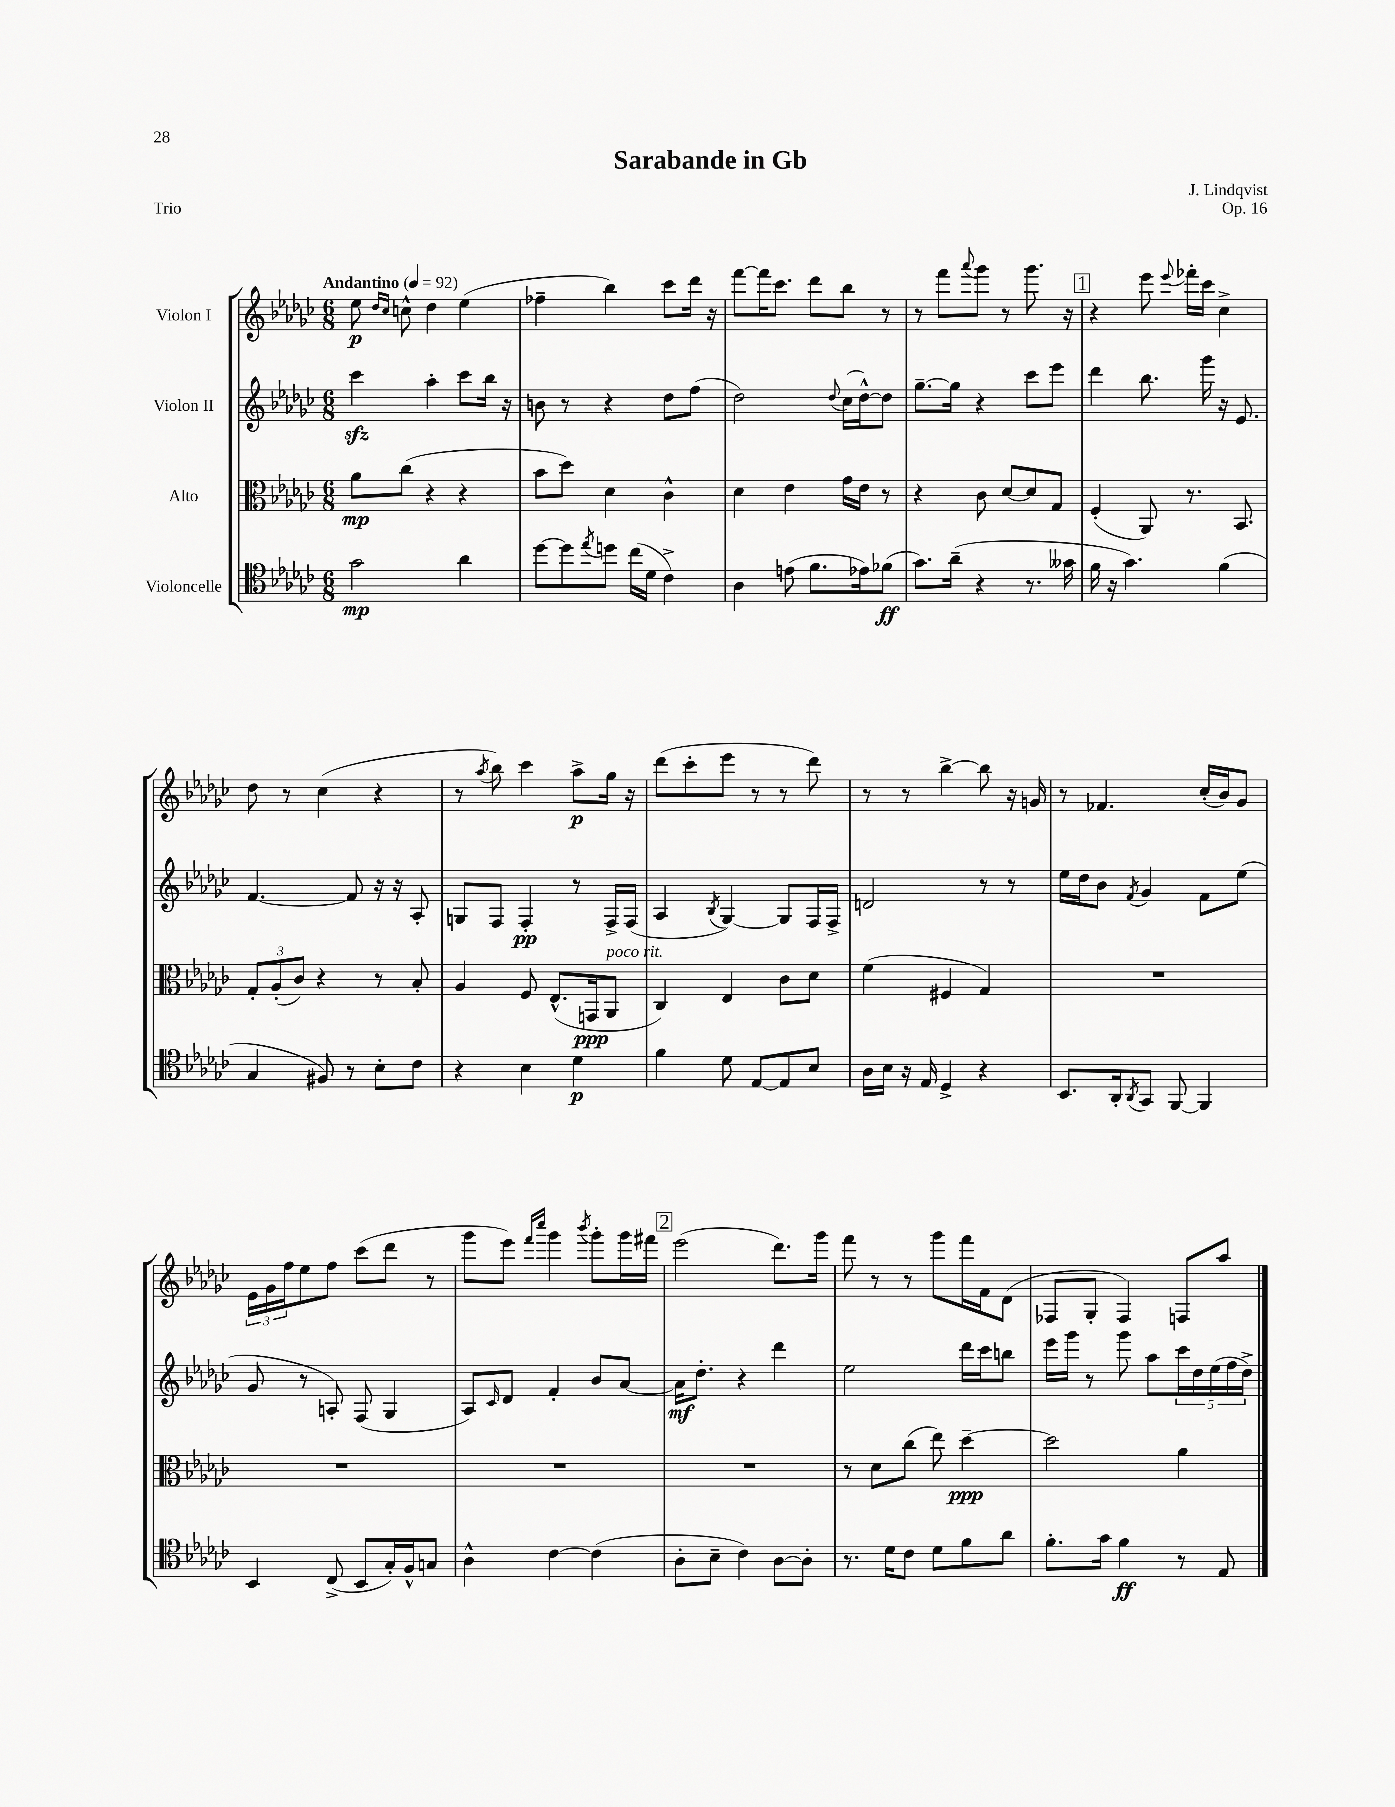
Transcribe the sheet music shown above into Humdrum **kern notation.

**kern	**dynam	**kern	**dynam	**kern	**dynam	**kern	**dynam
*part4	*part4	*part3	*part3	*part2	*part2	*part1	*part1
*staff4	*staff4	*staff3	*staff3	*staff2	*staff2	*staff1	*staff1
*I"Violoncelle	*	*I"Alto	*	*I"Violon II	*	*I"Violon I	*
*clefC4	*	*clefC3	*	*clefG2	*	*clefG2	*
*k[b-e-a-d-g-c-]	*	*k[b-e-a-d-g-c-]	*	*k[b-e-a-d-g-c-]	*	*k[b-e-a-d-g-c-]	*
*M6/8	*	*M6/8	*	*M6/8	*	*M6/8	*
*MM92	*	*MM92	*	*MM92	*	*MM92	*
=1	=1	=1	=1	=1	=1	=1	=1
!	!	!	!	!	!	!LO:TX:a:B:t=Andantino	!
2g-\	mp	8a-\L	mp	4ccc-zz\	.	8ee-\	p
.	.	.	.	.	.	16qqdd-/LL	.
.	.	.	.	.	.	16qqcc-/JJ	.
.	.	(8cc-\J	.	.	.	8ccn^^\	.
.	.	4r	.	4aa-'\	.	4dd-\	.
4a-\	.	4r	.	8ccc-\L	.	(4ee-\	.
.	.	.	.	16bb-\Jk	.	.	.
.	.	.	.	16r	.	.	.
=2	=2	=2	=2	=2	=2	=2	=2
[8dd-\L	.	8b-\L	.	8bn\	.	4ff-X~\	.
8dd-\]	.	8dd-\J)	.	8r	.	.	.
8qee-/	.	.	.	.	.	.	.
8ddn\J	.	4d-\	.	4r	.	4bb-\)	.
(16cc-\LL	.	.	.	.	.	.	.
16d-\JJ	.	.	.	.	.	.	.
4c-^\)	.	4c-^^\	.	8dd-\L	.	8ccc-\L	.
.	.	.	.	(8ff\J	.	16ddd-\Jk	.
.	.	.	.	.	.	16r	.
=3	=3	=3	=3	=3	=3	=3	=3
4A-\	.	4d-\	.	2dd-\)	.	[8fff\L	.
.	.	.	.	.	.	16fff\K]	.
.	.	.	.	.	.	8.ccc-\J	.
(8en\	.	4e-\	.	.	.	.	.
8.f\L	.	.	.	.	.	8ddd-\L	.
.	.	.	.	8qqdd-/	.	.	.
.	.	16g-\LL	.	(16cc-\LL	.	8bb-\J	.
16e-X\k)	.	16e-\JJ	.	[16dd-^^\J)	.	.	.
(8f-X\J	ff	8r	.	8dd-\J]	.	8r	.
=4	=4	=4	=4	=4	=4	=4	=4
8.g-\L)	.	4r	.	[8.gg-~\L	.	8r	.
.	.	.	.	.	.	8fff\L	.
(16a-~\Jk	.	.	.	16gg-\Jk]	.	.	.
.	.	.	.	.	.	8qqaaa-/	.
4r	.	8c-\	.	4r	.	8ggg-\J	.
.	.	[8d-/L	.	.	.	8r	.
8.r	.	8d-/]	.	8ccc-\L	.	8.ggg-\	.
.	.	8G-/J	.	8eee-\J	.	.	.
16g--X\	.	.	.	.	.	16r	.
!!LO:REH:place=s1:t=1
=5	=5	=5	=5	=5	=5	=5	=5
16f\	.	(4F'/	.	4ddd-\	.	4r	.
16r	.	.	.	.	.	.	.
4.g-\)	.	.	.	.	.	.	.
.	.	8AA-/)	.	8.bb-\	.	8eee-\	.
.	.	.	.	.	.	8qqeee-/	.
.	.	8.r	.	.	.	16fff-X'\LL	.
.	.	.	.	16ggg-\	.	16ccc-\JJ	.
(4f\	.	.	.	16r	.	4cc-^\	.
.	.	8.BB-/	.	8.e-/	.	.	.
!!LO:LB:g=z
=6	=6	=6	=6	=6	=6	=6	=6
4G-/	.	12G-'/L	.	[4.f/	.	8dd-\	.
.	.	(12A-'/	.	.	.	.	.
.	.	.	.	.	.	8r	.
.	.	12c-/J)	.	.	.	.	.
8F#X/)	.	4r	.	.	.	(4cc-\	.
8r	.	.	.	8f/]	.	.	.
8B-'\L	.	8r	.	16r	.	4r	.
.	.	.	.	16r	.	.	.
8c-\J	.	8B-'/	.	8A-'/	.	.	.
=7	=7	=7	=7	=7	=7	=7	=7
4r	.	4A-/	.	8Gn/L	.	8r	.
.	.	.	.	.	.	8qaa-/	.
.	.	.	.	8F/J	.	8bb-\)	.
4B-\	.	8F/	.	4F'/	pp	4ccc-\	.
.	.	(8.E-^^/L	.	.	.	.	.
4d-\	p	.	.	8r	.	8aa-^\L	p
.	.	16GGn/k	ppp	.	.	.	.
!	!	!LO:TX:a:i:t=poco rit.	!	!	!	!	!
.	.	8AA-/J	.	16F^/LL	.	16gg-\Jk	.
.	.	.	.	(16F/JJ	.	16r	.
=8	=8	=8	=8	=8	=8	=8	=8
4f\	.	4C-/)	.	4A-/	.	(8ddd-\L	.
.	.	.	.	.	.	8ccc-'\	.
.	.	.	.	8qB-/	.	.	.
8d-\	.	4E-/	.	[4G-/)	.	8eee-\J	.
[8E-/L	.	.	.	.	.	8r	.
8E-/]	.	8c-\L	.	8G-/L]	.	8r	.
8B-/J	.	8d-\J	.	16F/L	.	8ddd-\)	.
.	.	.	.	16F^/JJ	.	.	.
=9	=9	=9	=9	=9	=9	=9	=9
16A-\LL	.	(4f\	.	2dn/	.	8r	.
16B-\JJ	.	.	.	.	.	.	.
16r	.	.	.	.	.	8r	.
16E-/	.	.	.	.	.	.	.
4D-^/	.	4F#X/	.	.	.	[4bb-^\	.
4r	.	4G-/)	.	8r	.	8bb-\]	.
.	.	.	.	8r	.	16r	.
.	.	.	.	.	.	16gn/	.
=10	=10	=10	=10	=10	=10	=10	=10
8.BB-/L	.	2.r	.	16ee-\LL	.	8r	.
.	.	.	.	16dd-\J	.	.	.
.	.	.	.	8b-\J	.	4.f-X/	.
16AA-'/k	.	.	.	.	.	.	.
8qAA-/	.	.	.	8qf/	.	.	.
8GG-/J	.	.	.	4g-/	.	.	.
[8FF/	.	.	.	.	.	.	.
4FF/]	.	.	.	8f\L	.	(16cc-'/LL	.
.	.	.	.	.	.	16b-/J)	.
.	.	.	.	(8ee-\J	.	8g-/J	.
!!LO:LB:g=z
=11	=11	=11	=11	=11	=11	=11	=11
4BB-/	.	2.r	.	8g-/	.	24e-\LL	.
.	.	.	.	.	.	24g-\	.
.	.	.	.	.	.	24ff\J	.
.	.	.	.	8r	.	8ee-\	.
(8C-^/	.	.	.	8An'/)	.	8ff\J	.
8BB-/L	.	.	.	(8F/	.	(8ccc-\L	.
16G-'/L)	.	.	.	4G-/	.	8ddd-\J	.
16F^^/J	.	.	.	.	.	.	.
8Gn/J	.	.	.	.	.	8r	.
=12	=12	=12	=12	=12	=12	=12	=12
4A-^^\	.	2.r	.	8A-/L)	.	8ggg-\L	.
.	.	.	.	16qqc-/	.	.	.
.	.	.	.	8d-/J	.	8eee-\J)	.
.	.	.	.	.	.	16qqfff/LL	.
.	.	.	.	.	.	16qqcccc-/JJ	.
[4c-\	.	.	.	4f'/	.	4ggg-\	.
.	.	.	.	.	.	8qbbb-/	.
(4c-\]	.	.	.	8b-/L	.	8ggg-'\L	.
.	.	.	.	[8a-/J	.	16ggg-\L	.
.	.	.	.	.	.	16fff#X\JJ	.
!!LO:REH:place=s1:t=2
=13	=13	=13	=13	=13	=13	=13	=13
8A-'\L	.	2.r	.	16a-\KL]	mf	(2eee-\	.
.	.	.	.	8.dd-'\J	.	.	.
8B-~\J	.	.	.	.	.	.	.
4c-\)	.	.	.	4r	.	.	.
[8A-\L	.	.	.	4ddd-\	.	8.ddd-\L)	.
8A-'\J]	.	.	.	.	.	.	.
.	.	.	.	.	.	16ggg-\Jk	.
=14	=14	=14	=14	=14	=14	=14	=14
8.r	.	8r	.	2ee-\	.	8fff\	.
.	.	8d-\L	.	.	.	8r	.
16d-\KL	.	.	.	.	.	.	.
8c-\J	.	(8cc-\J	.	.	.	8r	.
8d-\L	.	8ee-\)	.	.	.	8ggg-\L	.
8f\	.	[4dd-~\	ppp	16ddd-\LL	.	16fff\L	.
.	.	.	.	16ccc-\J	.	16f\J	.
8a-\J	.	.	.	8bbn\J	.	(8d-\J	.
=15	=15	=15	=15	=15	=15	=15	=15
8.f'\L	.	2dd-\]	.	16eee-\LL	.	8F-X/L	.
.	.	.	.	16ggg-\JJ	.	.	.
.	.	.	.	8r	.	8G-'/J	.
16g-\Jk	.	.	.	.	.	.	.
4f\	ff	.	.	8ggg-\	.	4F-/)	.
.	.	.	.	8aa-\L	.	.	.
8r	.	4a-\	.	20ccc-\L	.	8Fn/L	.
.	.	.	.	20dd-\	.	.	.
.	.	.	.	(20ee-\	.	.	.
8E-/	.	.	.	.	.	8aa-/J	.
.	.	.	.	20ff\	.	.	.
.	.	.	.	20dd-^\JJ)	.	.	.
==	==	==	==	==	==	==	==
*-	*-	*-	*-	*-	*-	*-	*-
